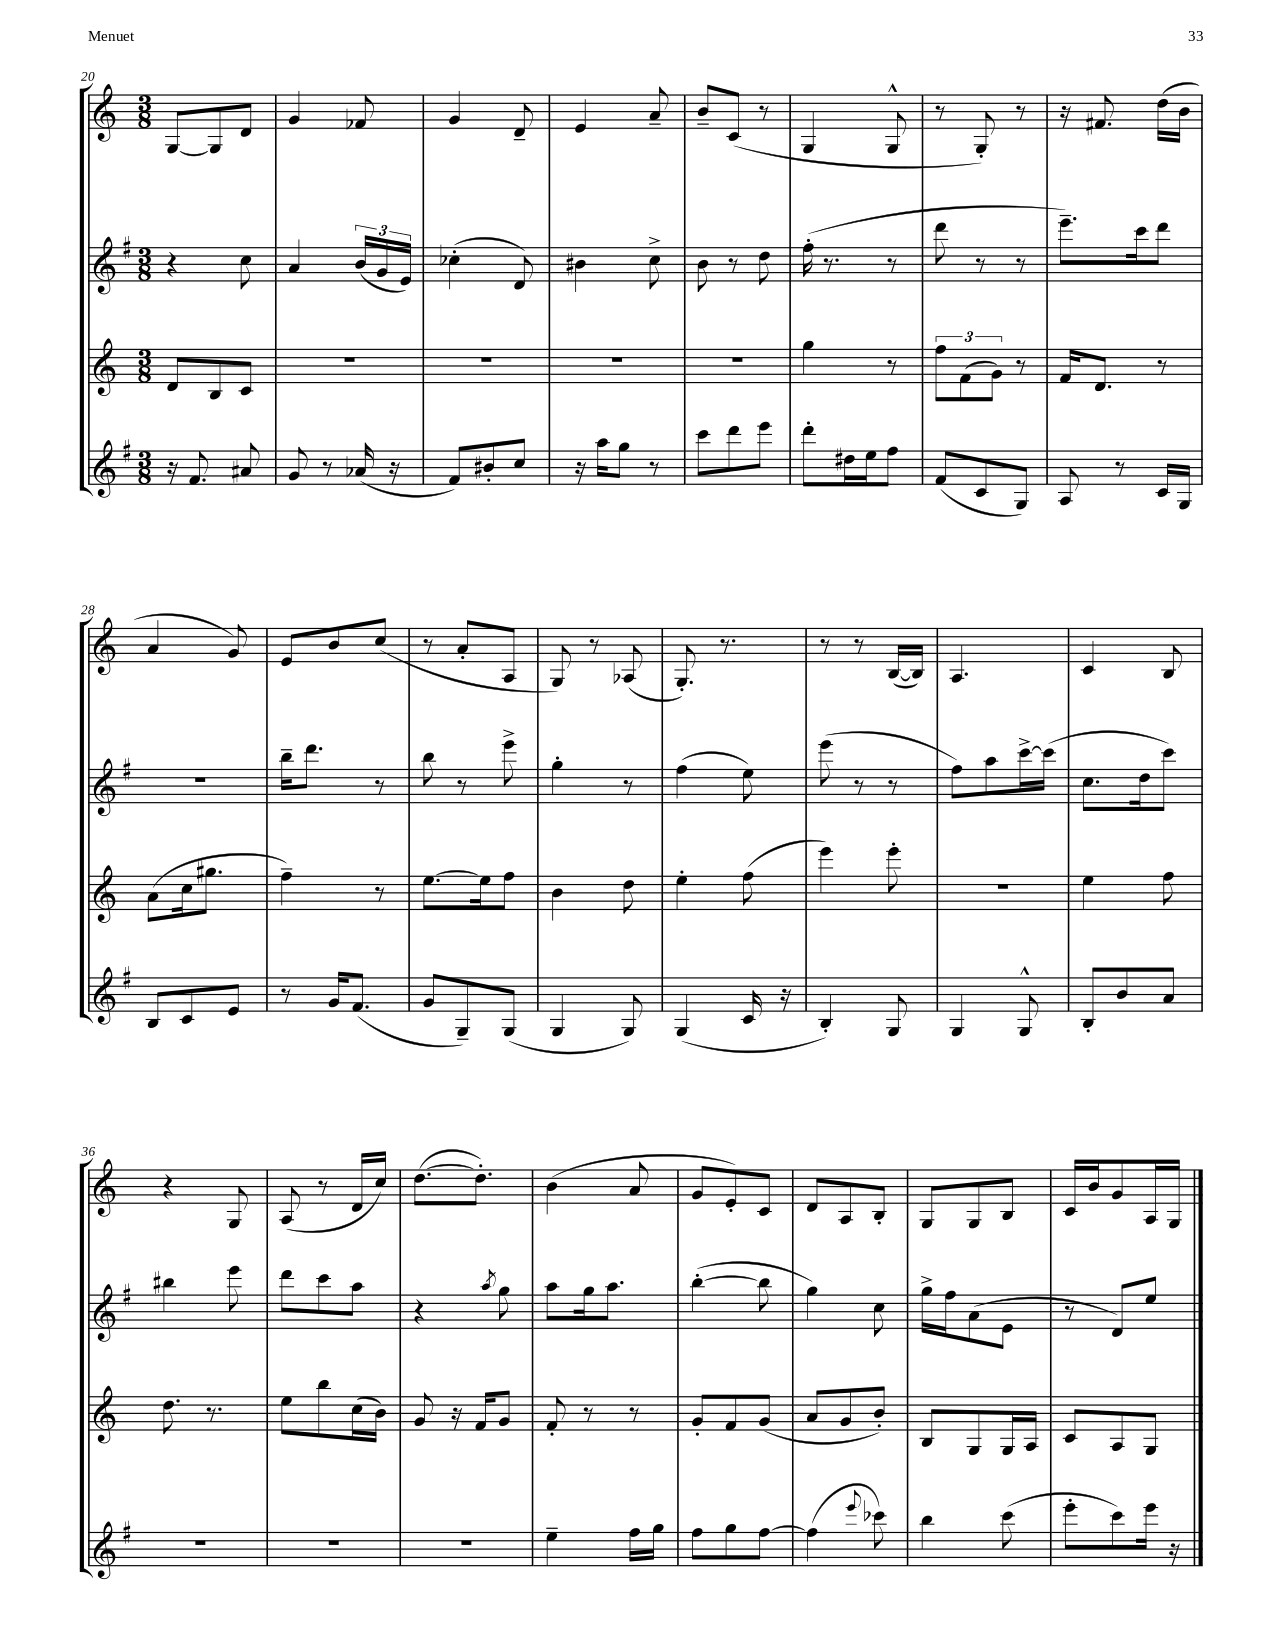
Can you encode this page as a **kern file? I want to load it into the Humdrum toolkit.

**kern	**kern	**kern	**kern
*staff4	*staff3	*staff2	*staff1
*clefG2	*clefG2	*clefG2	*clefG2
*k[f#]	*k[]	*k[f#]	*k[]
*M3/8	*M3/8	*M3/8	*M3/8
16r	8d	4r	[8G
8.f#	.	.	.
.	8B	.	8G]
8a#	8c	8cc	8d
=	=	=	=
8g	4.r	4a	4g
8r	.	.	.
(16a-	.	(24b	8f-
.	.	24g	.
16r	.	.	.
.	.	24e)	.
=	=	=	=
8f#)	4.r	(4cc-'	4g
8b#'	.	.	.
8cc	.	8d)	8d~
=	=	=	=
16r	4.r	4b#	4e
16aa	.	.	.
8gg	.	.	.
8r	.	8cc^	8a~
=	=	=	=
8ccc	4.r	8b	8b~
8ddd	.	8r	(8c
8eee	.	8dd	8r
=	=	=	=
8ddd'	4gg	(16ff#'	4G
.	.	8.r	.
16dd#	.	.	.
16ee	.	.	.
8ff#	8r	8r	8G^^
=	=	=	=
(8f#	12ff	8ddd	8r
.	(12f	.	.
8c	.	8r	8G')
.	12g)	.	.
8G)	8r	8r	8r
=	=	=	=
8A	16f	8.eee~)	16r
.	8.d	.	8.f#
8r	.	.	.
.	.	16ccc	.
16c	8r	8ddd	(16dd
16G	.	.	16b
=	=	=	=
8B	(8a	4.r	4a
8c	16cc	.	.
.	8.gg#	.	.
8e	.	.	8g)
=	=	=	=
8r	4ff~)	16bb~	8e
.	.	8.ddd	.
16g	.	.	8b
(8.f#	.	.	.
.	8r	8r	(8cc
=	=	=	=
8g	[8.ee	8bb	8r
8G~)	.	8r	8a'
.	16ee]	.	.
(8G	8ff	8eee^	8A
=	=	=	=
4G	4b	4gg'	8G)
.	.	.	8r
8G)	8dd	8r	(8A-
=	=	=	=
(4G	4ee'	(4ff#	8.G')
.	.	.	8.r
16c	(8ff	8ee)	.
16r	.	.	.
=	=	=	=
4B')	4eee)	(8eee	8r
.	.	8r	8r
8G	8eee'	8r	([16B
.	.	.	16B])
=	=	=	=
4G	4.r	8ff#)	4.A
.	.	8aa	.
8G^^	.	[16ccc^	.
.	.	(16ccc]	.
=	=	=	=
8B'	4ee	8.cc	4c
8b	.	.	.
.	.	16dd	.
8a	8ff	8ccc)	8B
=	=	=	=
4.r	8.dd	4bb#	4r
.	8.r	.	.
.	.	8eee	8G
=	=	=	=
4.r	8ee	8ddd	(8A
.	8bb	8ccc	8r
.	(16cc	8aa	16d
.	16b)	.	16cc)
=	=	=	=
4.r	8g	4r	([8.dd
.	16r	.	.
.	16f	.	8.dd'])
.	.	8qaa	.
.	8g	8gg	.
=	=	=	=
4ee~	8f'	8aa	(4b
.	8r	16gg	.
.	.	8.aa	.
16ff#	8r	.	8a
16gg	.	.	.
=	=	=	=
8ff#	8g'	([4bb'	8g
8gg	8f	.	8e')
[8ff#	(8g	8bb]	8c
=	=	=	=
(4ff#]	8a	4gg)	8d
.	8g	.	8A
8qqeee	.	.	.
8ccc-)	8b')	8cc	8B'
=	=	=	=
4bb	8B	16gg^	8G
.	.	16ff#	.
.	8G	(8a	8G
(8ccc	16G	8e	8B
.	16A	.	.
=	=	=	=
8eee'	8c	8r	16c
.	.	.	16b
8ccc)	8A	8d)	8g
16eee	8G	8ee	16A
16r	.	.	16G
==	==	==	==
*-	*-	*-	*-
